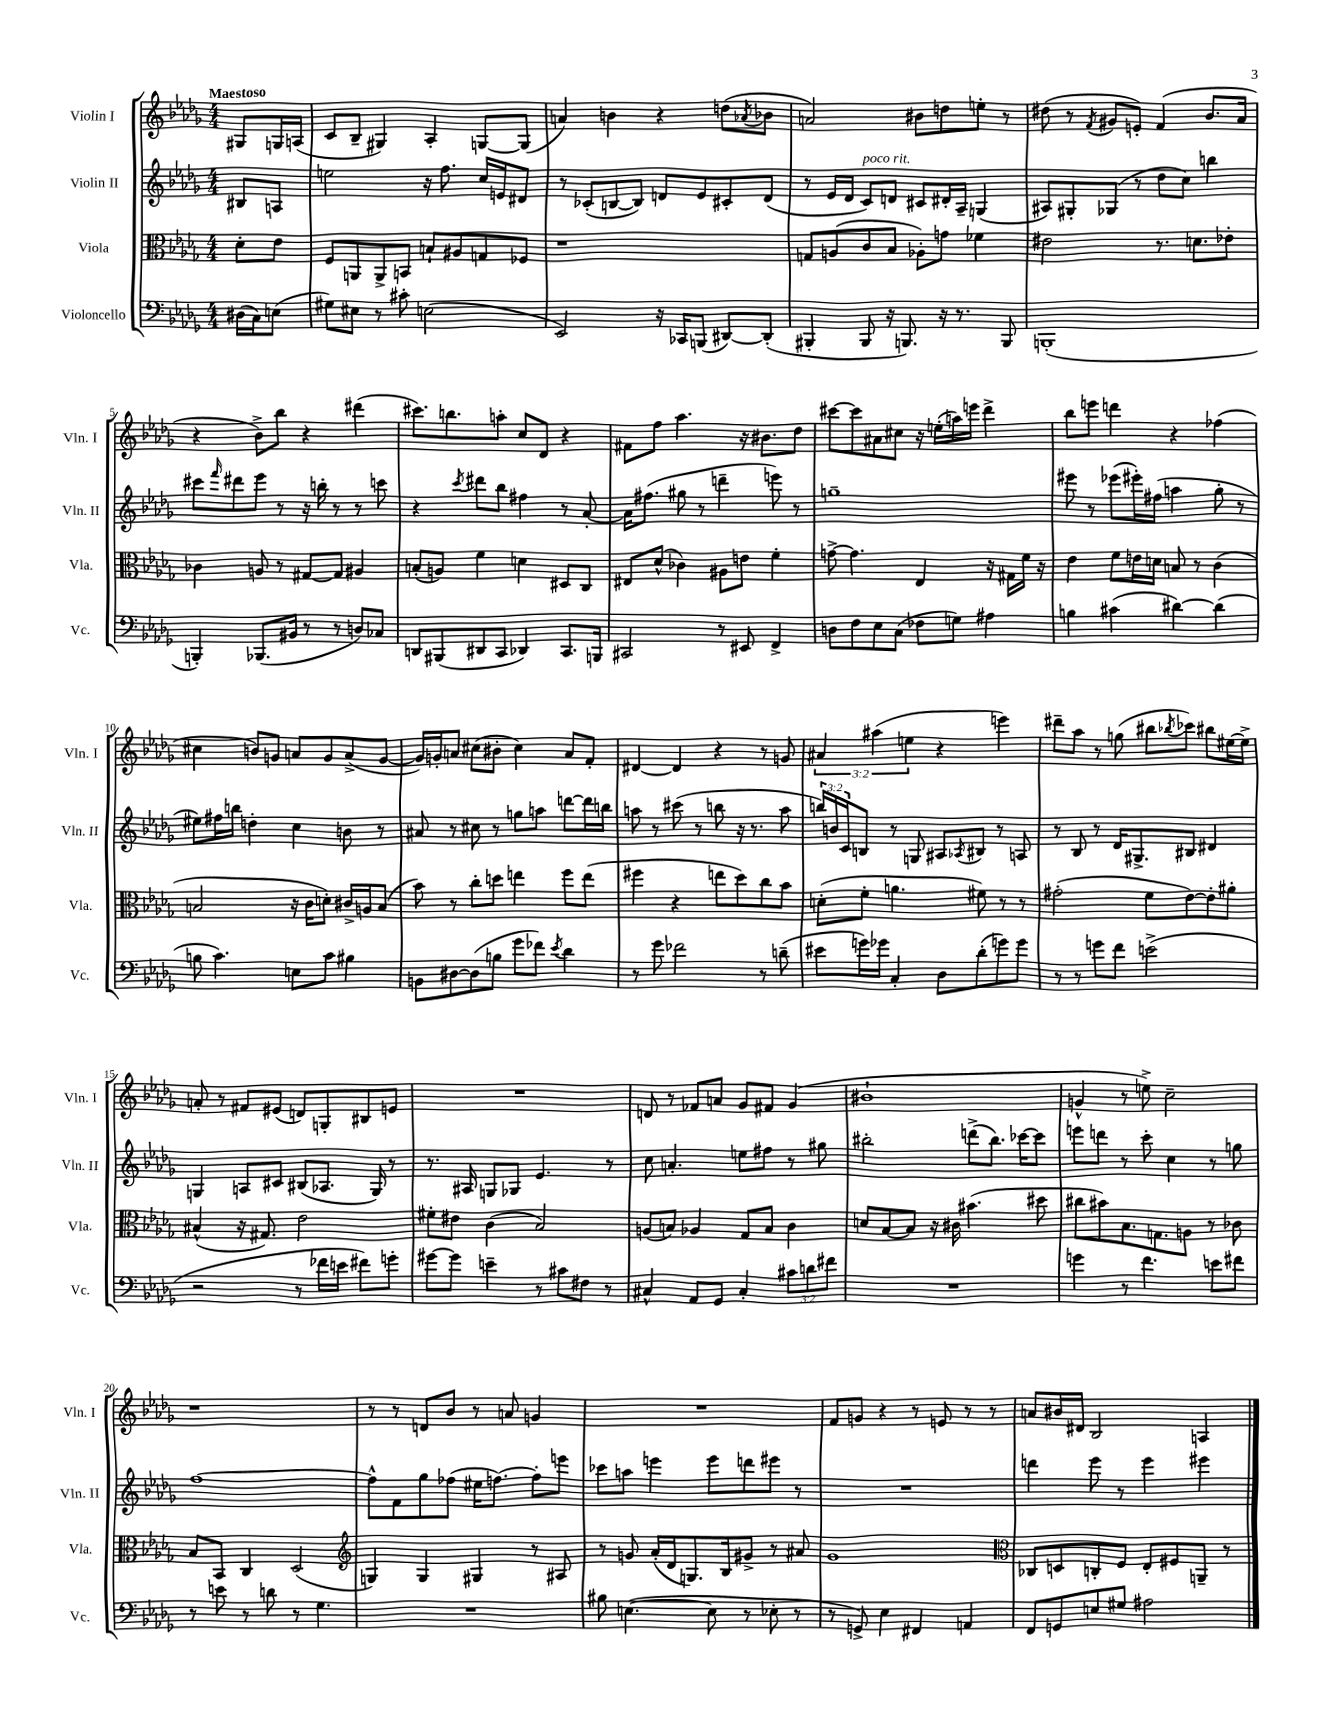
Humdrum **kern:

**kern	**kern	**kern	**kern
*part4	*part3	*part2	*part1
*staff4	*staff3	*staff2	*staff1
*I"Violoncello	*I"Viola	*I"Violin II	*I"Violin I
*I'Vc.	*I'Vla.	*I'Vln. II	*I'Vln. I
*clefF4	*clefC3	*clefG2	*clefG2
*k[b-e-a-d-g-]	*k[b-e-a-d-g-]	*k[b-e-a-d-g-]	*k[b-e-a-d-g-]
*M4/4	*M4/4	*M4/4	*M4/4
=	=	=	=
!	!	!	!LO:TX:a:B:t=Maestoso
(16D#X\LL	8d-'\L	8B#X/L	8G#X/L
16C\J)	.	.	.
(8En\J	8e-\J	8An/J	16Gn/L
.	.	.	(16An/JJ
=1	=1	=1	=1
8G#X\L)	8F/L	2een\	8c/L
8E#X\J	8AAn/	.	8B-~/J
8r	8AA^/	.	4G#X/)
8c#X'\	8BBn/J	.	.
(2En\	8Bn`/L	16r	4A-'/
.	.	8.ff\	.
.	8A#X/	.	.
.	8Gn/	16cc/LL	[8Gn/L
.	.	16en/J	.
.	8F-X/J	8d#X/J	(8G/J]
=2	=2	=2	=2
2EE-/)	1r	8r	4an/)
.	.	(8c-X'/L	.
.	.	[8Bn/	4bn\
.	.	8B/J])	.
16r	.	8dn/L	4r
16CC-X/KL	.	.	.
(8BBBn/J	.	8e-/	.
[8DD#X/L)	.	8c#X'/	(8ddn\L
.	.	.	8qa-X/
(8DD#'/J]	.	(8d/J	8b-X\J
=3	=3	=3	=3
4BBB#X'/	8Gn/L	8r	2an/)
.	(8An/	16e-/LL	.
.	.	16d-/JJ	.
!	!	!LO:TX:a:i:t=poco rit.	!
8BBB#/	8c/	8c/L)	.
16r	8B-/J	8dn/J	.
8.BBBn/)	.	.	.
.	8A-X'\L)	8c#X/L	8b#X\L
16r	8gn\J	16d#X'/L	8ddn\
8.r	.	16A-~/JJ	.
.	4f-X\	(4Gn/	8een'\J
8BBB/	.	.	8r
=4	=4	=4	=4
(1BBBn'	2e#X\	8A#X/L)	(8dd#X\
.	.	8G#X'/	8r
.	.	.	8qf/
.	.	(8G-X/J	8g#X/L
.	.	8r	8en'/J)
.	8.r	8dd-\L	(4f/
.	.	8cc\J)	.
.	8.dn\L	.	.
.	.	4bbn\	8.b-/L
.	8e-X'\J	.	.
.	.	.	16a-/Jk
!!LO:LB:g=z
=5	=5	=5	=5
4BBBn'/)	4c-X\	8ccc#X\L	4r
.	.	16qqfff/	.
.	.	8ddd#X\	.
(8.BBB-X/L	8An/	8eee-\J	8b-^\L)
.	8r	8r	8bb-\J
16BB#X/Jk	.	.	.
8r	[8G#X/L	16r	4r
.	.	16bbn'\	.
8r	8G#/J]	8r	.
8Dn/L)	4A#X/	8r	(4ddd#X\
8C-X/J	.	8cccn\	.
=6	=6	=6	=6
8DDn/L	(8Bn'/L	4r	8.ccc#X\L)
(8BBB#X/	8An/J)	.	.
.	.	.	8.bbn\
.	.	8qccc/	.
8DD#X/	4f\	8ddd#X\L	.
8CC/J	.	8bb-\J	8aan'\J
4DD-X/)	4dn\	4ff#X\	8cc/L
.	.	.	8d-/J
8.CC/L	8D#X/L	8r	4r
.	8C/J	[8a-'/	.
16BBBn/Jk	.	.	.
=7	=7	=7	=7
2CC#X/	8E#X/L	16a-\KL]	8f#X\L
.	.	(8.ff#X\J	.
.	(8d-^^/J	.	8ff\J
.	4c-X\)	8gg#X\	4.aa-\
.	.	8r	.
8r	8A#X\L	4dddn~\	.
8EE#X/	8en\J	.	16r
.	.	.	8.b#X\L
4FF^/	4f'\	8eeen\)	.
.	.	8r	8dd-\J
=8	=8	=8	=8
8Dn\L	[8gn^\	1ggn~	[8ccc#X\L
8F\	4.g\]	.	8ccc#\]
8E-\	.	.	8a#X\
(8C\J	.	.	8cc#X\J
8F-X\L	4E-/	.	16r
.	.	.	(16een'\LL
8Gn\J)	.	.	16aan\)
.	.	.	16eeen\JJ
4A#X\	16r	.	4ddd-^\
.	16G#X\LL	.	.
.	16f\JJ	.	.
.	16r	.	.
=9	=9	=9	=9
4Bn\	4e-\	8eee#X\	8bb-\L
.	.	8r	8eeen\J
(4c#X\	8f\L	(8eee-X\L	4dddn\
.	16en\L	16eee#X'\L)	.
.	16dn\JJ	(16ff#X\JJ	.
[4d#X\)	8Bn/	4aan\	4r
.	8r	.	.
(4d#\]	(4c\	8gg-'\	(4ff-X\
.	.	8r	.
!!LO:LB:g=z
=10	=10	=10	=10
8Bn\	2Bn/	8ee#X\L)	4cc#X\
4.c\)	.	16ff#X\L	.
.	.	16bbn\JJ	.
.	.	4ddn'\	8bn/L)
.	.	.	8gn/J
8En\L	16r	4cc\	8an/L
.	16c\KL	.	.
8c\J	8dn'\J)	.	8g/
4B#X\	16c#X^/LL	8bn\	(8a^/
.	16An/J	.	.
.	(8B/J	8r	[8g/J
=11	=11	=11	=11
8BBn\L	8b-\)	8a#X/	16g/LL])
.	.	.	16gn'/J
[8D#X\	8r	8r	8an/J
(8D#\]	8cc'\L	8cc#X\	(8cc#X\L
8Bn\J	8ddn\J	8r	8b#X'\J
8g-\L	4een\	8ggn\L	4cc#\)
8f-X\J)	.	8aan\J	.
8qe-/	.	.	.
4d-\	8ff\L	[8dddn\L	8a/L
.	(8ee\J	16ddd\L]	8f'/J
.	.	16bbn\JJ	.
=12	=12	=12	=12
8r	4ff#X\	8aan\	[4d#X/
8g-\	.	8r	.
2f-X\	4r	(8ccc#X\	4d#/]
.	.	8r	.
.	8een\L	8bbn\	4r
.	8dd-\)	16r	.
.	.	8.r	.
8r	8cc\	.	8r
(8dn~\	8b-\J	8aa\	8gn/
=13	=13	=13	=13
8e#X\L	(8dn'\L	24bbn/LL)	6a#X/
.	.	24bn/	.
.	.	24c/J	.
16gn\L)	8f'\J	8Bn/J	.
.	.	.	(6aa#X\
16g-X\JJ	.	.	.
4C'/	4.an\	8r	.
.	.	.	6een\
.	.	8Gn/	.
8D-\L	.	8A#X/L	4r
.	.	8qA-X/	.
(8d-'\	8f#X\)	8B#X/J	.
8gn\)	8r	8r	4eeen\)
8g\J	8r	8An/	.
=14	=14	=14	=14
8r	(2g#X'\	8r	8ddd#X~\L
8r	.	8B-/	8aa-\J
8gn\L	.	8r	8r
8f\J	.	16d-/KL	(8ggn\
.	.	8.G#X^/	.
(2en^\	8f\L	.	8bb#X\L
.	.	.	8qbb-X/
.	[8e-\)	8B#X/J	8ccc-X\J)
.	8e-'\]	4d#X/	8bb#X\L
.	8a#X'\J	.	[16ee#X\L
.	.	.	16ee#^\JJ]
!!LO:LB:g=z
=15	=15	=15	=15
2r	(4B#X^^/	4Gn/	8an'/
.	.	.	8r
.	16r	8An/L	8f#X/L
.	8.G#X/)	.	.
.	.	8c#X/J	(8e#X/J
8r	2e-\	(8B#X/L	8dn/L)
16f-X\LL	.	8.A-X/J	8Gn'/
16en\JJ	.	.	.
8f#X\L)	.	.	8B#X/
.	.	16G/)	.
8gn'\J	.	8r	8en/J
=16	=16	=16	=16
[8g#X\L	8f#X'\L	8.r	1r
8g#\J]	8e#X\J	.	.
.	.	16A#X/	.
4en~\	(4c\	8Gn/L	.
.	.	8G-X/J	.
8r	2B-/)	4.e-/	.
8c#X\L	.	.	.
8F#X\J	.	.	.
8r	.	8r	.
=17	=17	=17	=17
4C#X^^/	(8An/L	8cc\	8dn/
.	8Bn/J)	4.an'/	8r
8AA-/L	4A-X/	.	8f-X/L
8GG-/J	.	.	8an/J
4C#'/	8G-/L	8een\L	8g-/L
.	8B/J	8ff#X\J	8f#X/J
12c#X\L	4c\	8r	(4g-/
12dn\	.	.	.
.	.	8gg#X\	.
12f#X\J	.	.	.
=18	=18	=18	=18
1r	8dn/L	2bb#X'\	1b#X`
.	[8B-/	.	.
.	8B-/J]	.	.
.	16r	.	.
.	16c#X\	.	.
.	(4.b#X\	(8dddn^\L	.
.	.	8.bb#\J)	.
.	.	[16ccc-X\KL	.
.	8dd#X\	8ccc-\J]	.
=19	=19	=19	=19
4gn\	8cc#X\L	8eeen\L	4gn^^/
.	8b#X\)	8dddn\J	.
8r	8.B-\	8r	8r
4.f\	.	8ccc'\	8een^\)
.	8.Gn\	.	.
.	.	4cc\	2cc~\
.	8An\J	.	.
8en\L	8r	8r	.
8f#X\J	8c-X\	8ggn\	.
!!LO:LB:g=z
=20	=20	=20	=20
8r	8B-/L	[1ff	1r
8en\	8BB-/J	.	.
8r	4C/	.	.
8dn\	.	.	.
8r	(2D-/	.	.
4.G-\	.	.	.
=21	=21	=21	=21
*	*clefG2	*	*
1r	4Gn/)	8ff^^\L]	8r
.	.	8f\	8r
.	4G/	8gg-\	8dn/L
.	.	(8ff-X\J	8b-/J
.	4G#X/	16ee#X\KL	8r
.	.	[8.ffn\J)	.
.	.	.	8an/
.	8r	8ff'\L]	4gn/
.	8A#X/	8eeen\J	.
=22	=22	=22	=22
8B#X\	8r	8ccc-X\L	1r
([4.En\	8gn/	8aan\J	.
.	(16a-'/LL	4eeen\	.
.	16d-/J	.	.
.	8.Gn/)	.	.
8E\]	.	8eee\L	.
.	16B-/k	.	.
8r	8g#X^/J	8dddn\	.
8E-X'\	8r	8eee#X\J	.
8r	8a#X/	8r	.
=23	=23	=23	=23
8r	1g-	1r	8f/L
8GGn^/)	.	.	8gn/J
4E-\	.	.	4r
4FF#X/	.	.	8r
.	.	.	8en/
4AAn/	.	.	8r
.	.	.	8r
=24	=24	=24	=24
*	*clefC3	*	*
8FF/L	8C-X/L	4dddn\	8an/L
8GGn/	8Dn/	.	16b#X/L
.	.	.	16d#X/JJ
8En/	8Cn'/	8eee-\	2B-/
8G#X/J	8F/J	8r	.
2A#X\	8E-'/L	4eee-\	.
.	8F#X/	.	.
.	8AAn~/J	4eee#X\	4An/
.	8r	.	.
==	==	==	==
*-	*-	*-	*-
